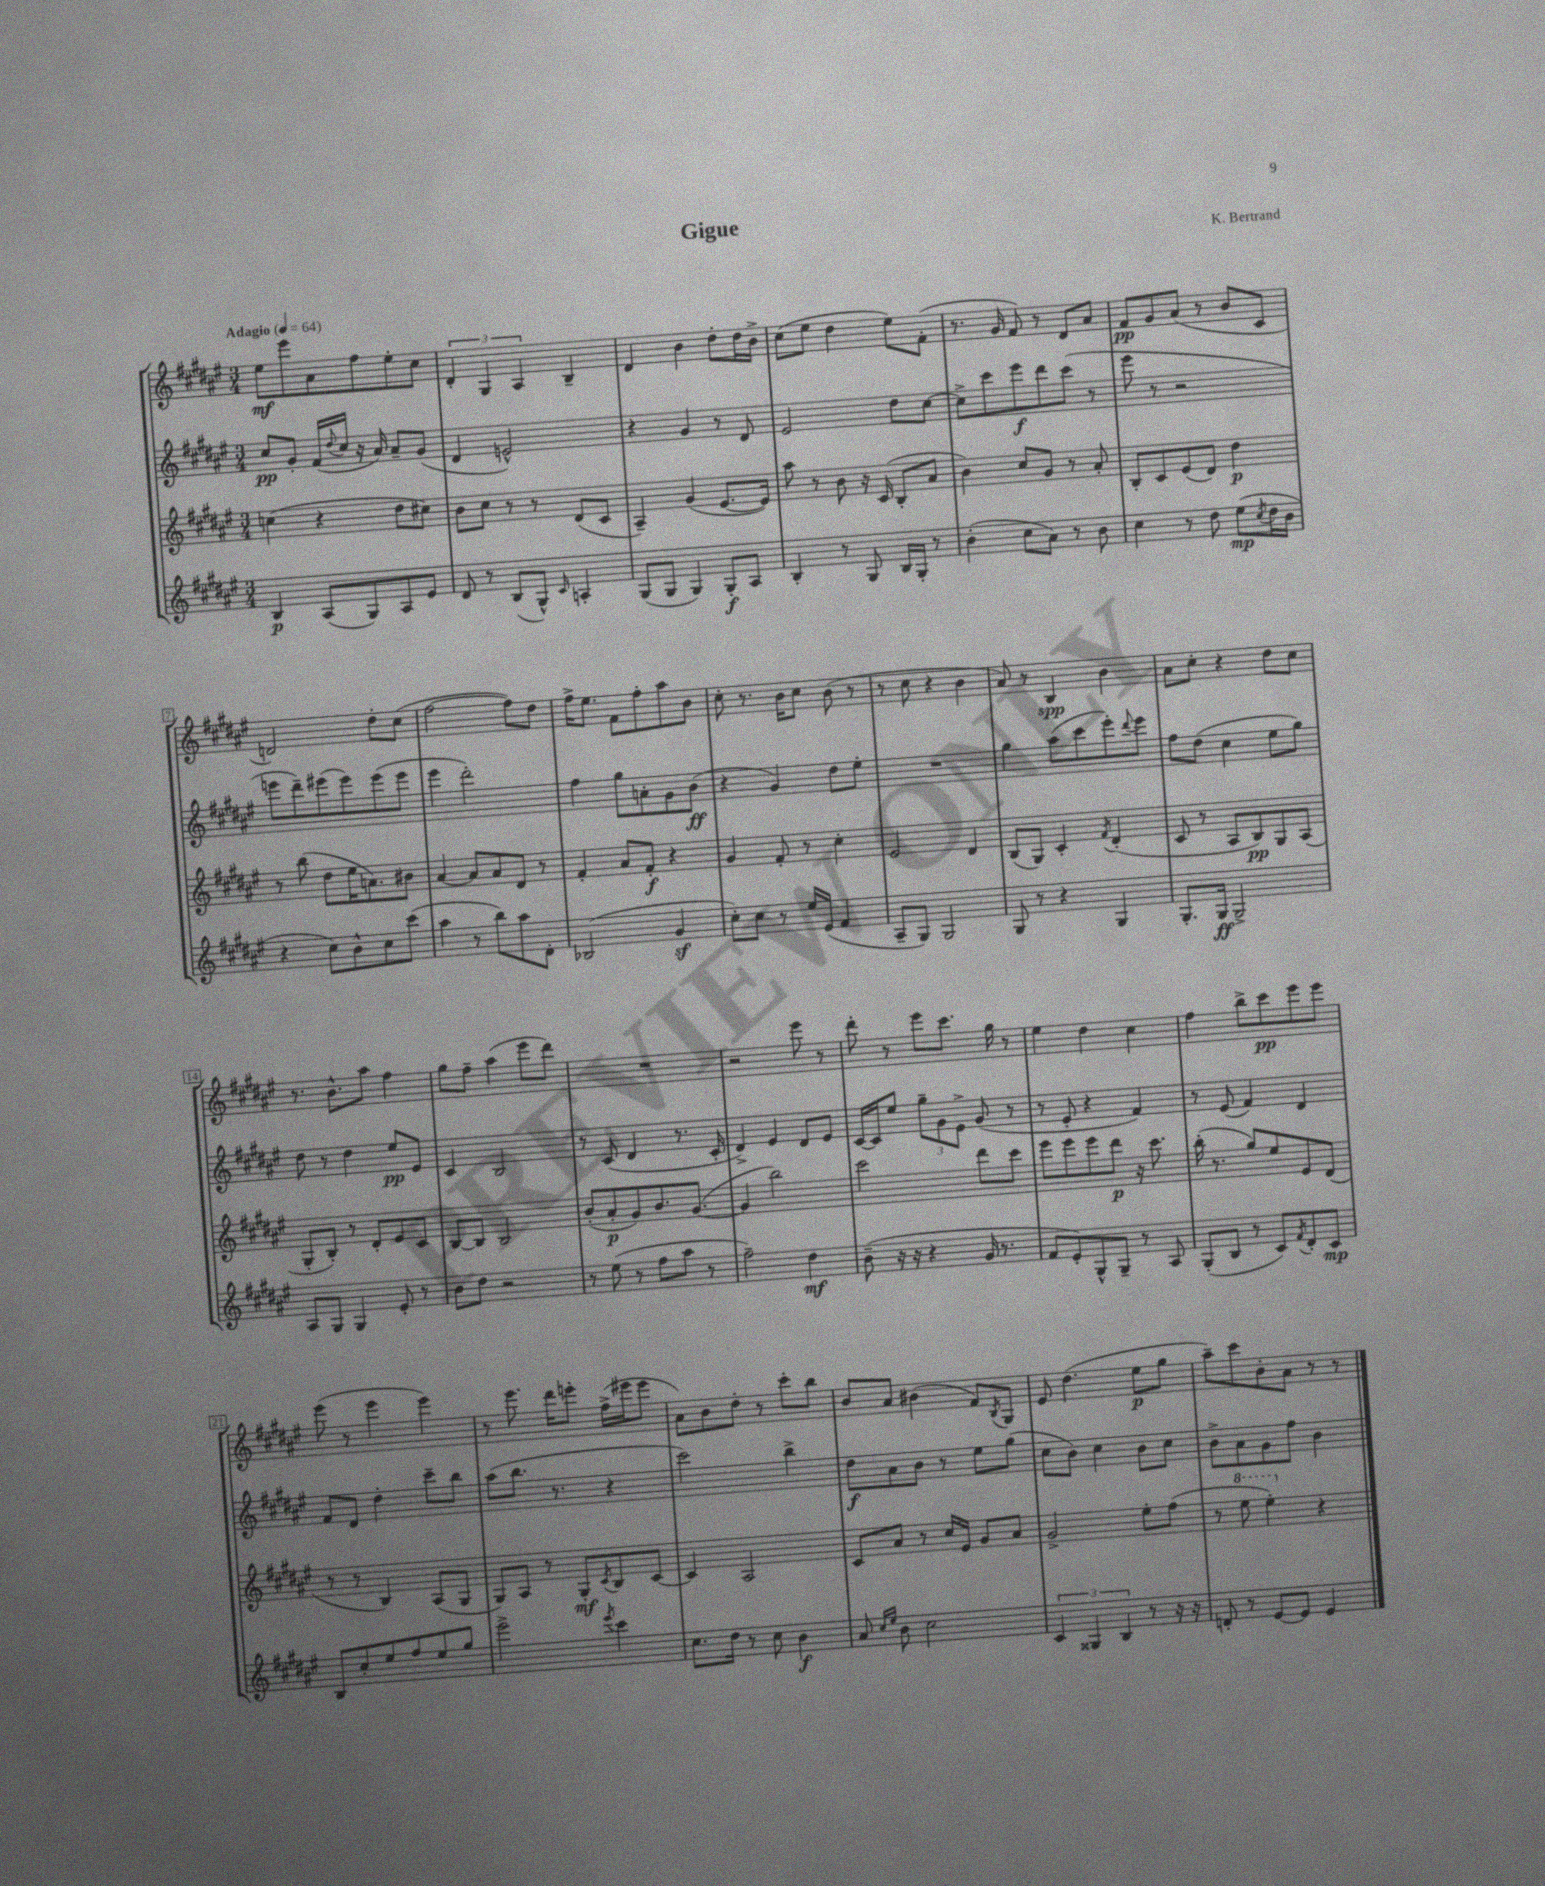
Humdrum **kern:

**kern	**kern	**kern	**kern
*staff4	*staff3	*staff2	*staff1
*clefG2	*clefG2	*clefG2	*clefG2
*k[f#c#g#d#a#e#]	*k[f#c#g#d#a#e#]	*k[f#c#g#d#a#e#]	*k[f#c#g#d#a#e#]
*M3/4	*M3/4	*M3/4	*M3/4
*MM64	*MM64	*MM64	*MM64
4B	(4cc	8cc#	8ee#
.	.	8g#'	8eee#
(8A#	4r	(16f#	8a#
.	.	8qqdd#	.
.	.	16cc#	.
8G#)	.	16r	8ff#
.	.	16a#)	.
8A#	8dd#	8a#~	8ee#'
8e#	8cc#)	(8g#	8cc#
=	=	=	=
8d#	8b	4d#	6d#'
8r	8cc#	.	.
.	.	.	6G#
(8B	8r	2e^^)	.
.	.	.	6A#
8G#^^)	8r	.	.
16qqc#	.	.	.
4A'	(8d#	.	4B~
.	8c#	.	.
=	=	=	=
(8G#	4A#~)	4r	4d#
8G#	.	.	.
4G#)	(4g#	4g#	4b
8G#'	[8.e#	8r	8dd#'
8A#	.	8d#	16dd#
.	16e#])	.	16b^
=	=	=	=
4B'	8aa#	2e#	(8cc#
.	8r	.	8ee#
8r	8b	.	4dd#
8G#	16r	.	.
.	(16c#	.	.
16B	8B'	8dd#	8ee#)
16G#'	.	.	.
8r	8a#	[8cc#	(8f#'
=	=	=	=
(4b'	4b)	8cc#^]	8.r
.	.	8ccc#	.
.	.	.	16g#
8cc#	8cc#	8eee#	8f#)
8a#)	8g#	8ddd#	8r
8r	8r	(8ccc#	8d#
8b	8a#'	8r	8a#
=	=	=	=
4cc#	8B'	8eee#	8f#
.	8c#	8r	8g#
8r	(8e#	2r	(8a#
8dd#	8d#)	.	8r
(8ee#	4dd#	.	8b
8qcc#	.	.	.
16dd#	.	.	8c#
16b	.	.	.
=	=	=	=
4r	8r	8eee	2d)
.	(8bb	8ddd#~)	.
8cc#)	8dd#	(8eee#	.
8b^^	16ee#	8eee#)	.
.	8.a)	.	.
8cc#	.	(8eee#	8dd#'
(8ccc#	8b#	8eee#	(8cc#
=	=	=	=
4aa#	[4a#	4eee#	[2ff#
8r	8a#]	2ddd#')	.
8bb)	8a#	.	.
8aa#	8d#	.	8ff#])
8d#'	8r	.	8dd#
=	=	=	=
(2B-	4f#'	4ff#	16ff#^
.	.	.	8.ee#
.	8a#	8gg#	8f#
.	8f#'	8a'	8ff#'
4g#	4r	8g#	8aa#
.	.	(8b	8b
=	=	=	=
8cc#')	4g#	4r	8cc#'
8cc#	.	.	8.r
8r	8f#'	4g#)	.
.	.	.	16b
16ee#	8r	.	8cc#
(16e#	.	.	.
4f#	4cc#'	8dd#	(8b
.	.	8ee#'	8r
=	=	=	=
8A#~	2e#	2.r	8r
8G#)	.	.	8cc#
2G#	.	.	4r
.	4d#	.	4b
=	=	=	=
8G#	(8B	4gg#	8a#)
8r	8G#)	.	8r
4r	4c#'	(8aa#	4B
.	.	8ccc#	.
.	8qf#	.	.
4G#	(4d#'	8eee#')	4b
.	.	8qqddd#	.
.	.	8eee#	.
=	=	=	=
8.G#'	8c#	8ff#	8a#
.	8r	(8dd#	8cc#'
16G#	.	.	.
2G#^	8A#	4cc#	4r
.	8B)	.	.
.	8G#	8ee#	8dd#
.	(8A#	8gg#)	8cc#
=	=	=	=
8A#	8G#'	8dd#	8.r
8G#	8B')	8r	.
.	.	.	8.b^^
4G#	8r	4dd#	.
.	8d#'	.	8aa#
8e#'	8e#	8ee#	4ff#
8r	8c#	8e#	.
=	=	=	=
8b	[8B	4c#	8gg#
8dd#	8B]	.	8ff#~
2r	2B	2B	(4aa#
.	.	.	8eee#
.	.	.	8ddd#)
=	=	=	=
8r	(8b'	8r	2.r
(8ee#	8a#'	(8c#	.
8r	8g#)	4d#	.
8ff#	8.b	.	.
8aa#	.	8.r	.
.	([8.g#	.	.
8r	.	.	.
.	.	16c#'	.
=	=	=	=
2ff#~)	4g#]	4d#^)	2r
.	2bb)	4e#	.
4dd#	.	8d#	8eee#
.	.	8e#	8r
=	=	=	=
(8b~	2ccc#	[16c#	8ddd#'
.	.	16c#]	.
16r	.	8ee#	8r
16r	.	.	.
4r	.	12gg#~	8eee#
.	.	12g#	.
.	.	.	8.ccc#
.	.	12e#^	.
16g#	8ddd#	(8g#	.
8.r	.	.	16gg#
.	8ccc#	8r	8r
=	=	=	=
8f#	8eee#	8r	4ee#
8e#')	8eee#	8e#'	.
8G#^^	8eee#	4r	4dd#
8G#~	8ddd#	.	.
8r	16r	4f#)	4cc#
.	8.ccc#	.	.
8A#	.	.	.
=	=	=	=
(8G#'	(16bb'	8r	4ff#
.	8.r	.	.
8B	.	(8e#	.
8r	8gg#)	4f#)	8bb^
8c#)	8ee#	.	8ccc#
8qf#	.	.	.
8d#'	8e#	4d#	8eee#
8c#	(8d#	.	8eee#
=	=	=	=
8B	8r	8f#	(8eee#
8cc#'	8r	8d#	8r
8ee#	4B)	4dd#'	4eee#
8ff#	.	.	.
8ee#	(8A#	8ccc#~	4eee#)
8gg#	8G#	8bb	.
=	=	=	=
2eee#^	8G#)	(8aa#	8r
.	8A#	8.bb	8.eee#
.	8r	.	.
.	.	8.r	16ddd#
.	8G#'	.	8eee'
8qeee#	8qc#	.	.
4ccc#	8B	4r	(16ff#^
.	.	.	16eee#
.	[8c#	.	8eee#
=	=	=	=
8.cc#	4c#]	2ccc#)	8a#)
.	.	.	8b
16dd#	.	.	.
8r	2A#	.	8dd#'
8cc#	.	.	8r
4b	.	4bb^	8ccc#'
.	.	.	8bb
=	=	=	=
8a#	8c#	8dd#	8b
16qqcc#	.	.	.
16qqee#	.	.	.
8b	8a#	8a#	8a#
2cc#	8r	8b	(4b#
.	16cc#	8r	.
.	16e#	.	.
.	8g#	8ee#	8f#)
.	.	.	8qB
.	8a#	(8gg#	8G#
=	=	=	=
6c#	2g#^	8cc#	8e#
.	.	8b)	(4.dd#
6G##	.	.	.
.	.	4cc#	.
6B	.	.	.
8r	8ee#'	8b	8ee#
16r	(8ff#	8cc#	8gg#
16r	.	.	.
=	=	=	=
8d'	8r	8b^	8aa#~)
8r	8eee#	8a#	8ccc#
[8e#	4eee#')	8g#	8b'
8e#]	.	8ff#	8a#
4e#	4r	4b	8r
.	.	.	8r
==	==	==	==
*-	*-	*-	*-
